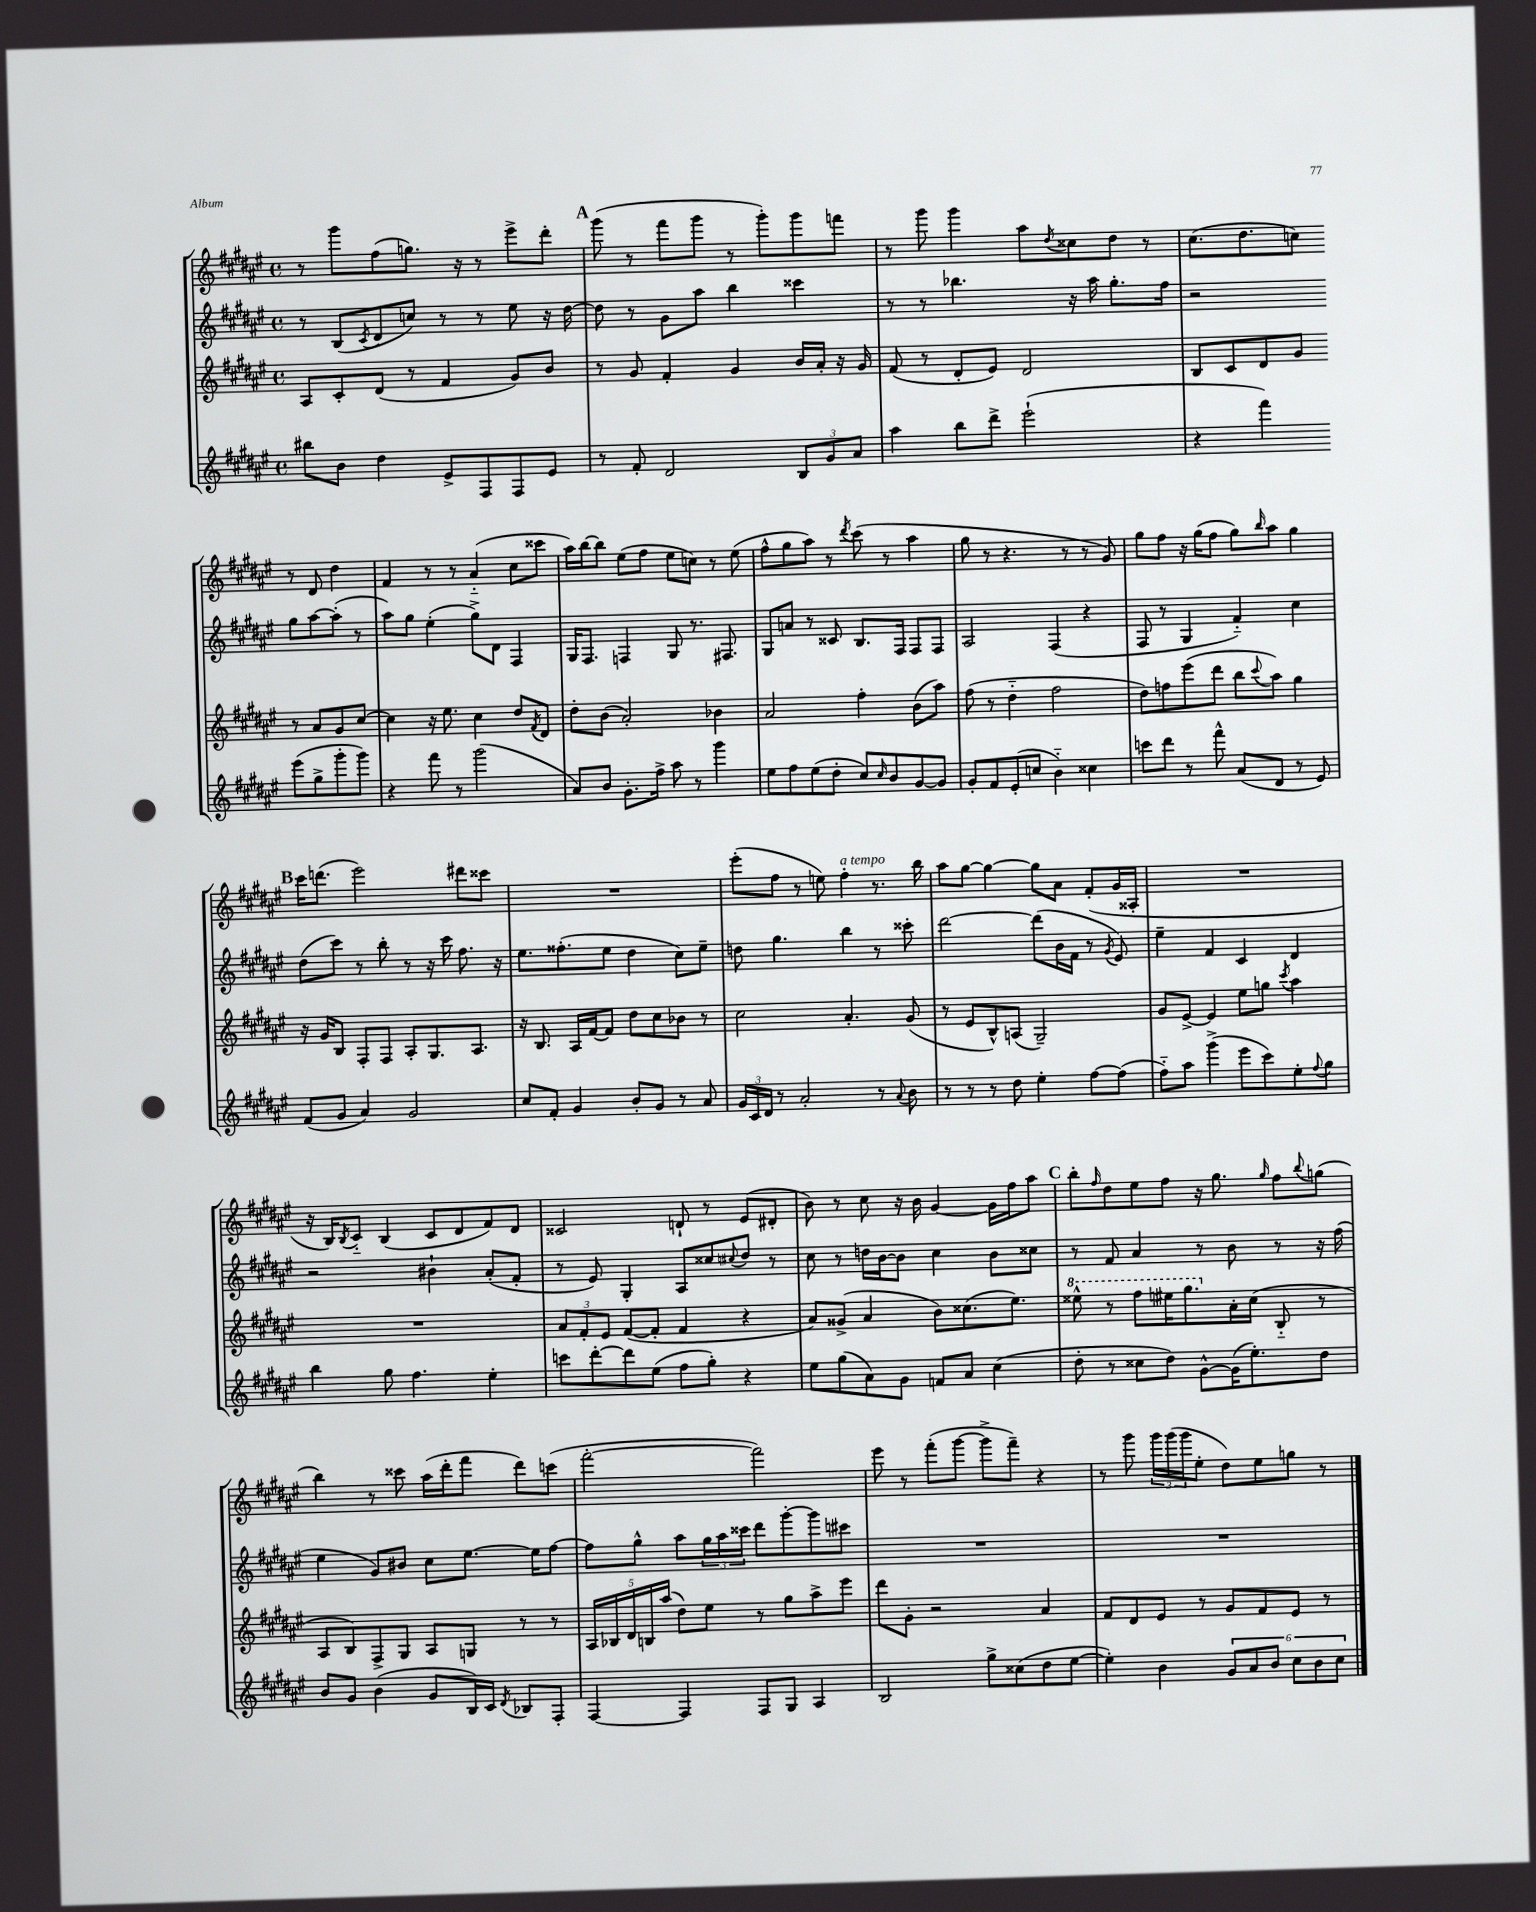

**kern	**kern	**kern	**kern
*staff4	*staff3	*staff2	*staff1
*clefG2	*clefG2	*clefG2	*clefG2
*k[f#c#g#d#a#e#]	*k[f#c#g#d#a#e#]	*k[f#c#g#d#a#e#]	*k[f#c#g#d#a#e#]
*M4/4	*M4/4	*M4/4	*M4/4
*met(c)	*met(c)	*met(c)	*met(c)
8bb#	8A#	8r	8r
8b	8c#'	(8B	8ggg#
.	.	8qc#	.
4dd#	(8d#	8d#	(8ff#
.	8r	8cc)	8.gg)
8e#^	4f#	8r	.
.	.	.	16r
8F#	.	8r	8r
8F#	8g#)	8ee#	8eee#^
8e#	8b	16r	8ddd#'
.	.	[16dd#	.
=	=	=	=
8r	8r	8dd#]	(8ggg#
8f#'	8g#	8r	8r
2d#	4f#'	8g#	8fff#
.	.	8aa#	8ggg#
.	4g#	4bb	8r
.	.	.	8ggg#')
12B	16b	4ccc##	8ggg#
.	16a#'	.	.
12g#	.	.	.
.	16r	.	8fff
12a#	.	.	.
.	16g#	.	.
=	=	=	=
4aa#	(8f#	8r	8r
.	8r	8r	8ggg#
8bb	8d#'	4.bb-	4ggg#
8ddd#^	8e#)	.	.
(2eee#`	2d#	.	8aa#
.	.	.	8qdd#
.	.	16r	8cc##
.	.	16aa#	.
.	.	8.gg#'	8dd#
.	.	.	8r
.	.	16ff#	.
=	=	=	=
4r	8B	2r	(8.cc#
.	8c#	.	.
.	.	.	8.dd#
4fff#)	8d#	.	.
.	8g#	.	8cc)
(8eee#	8r	8gg#	8r
8gg#^	8a#	[8aa#	8d#
8ggg#'	8g#	(8aa#']	4dd#
8ggg#)	[8cc#	8r	.
=	=	=	=
4r	4cc#]	8aa#)	4f#
.	.	8gg#	.
8fff#	16r	(4ee#'	8r
.	8.ee#	.	.
8r	.	.	8r
(2ggg#	4cc#	8gg#^)	(4a#'~
.	.	8d#	.
.	8dd#	4F#	8cc#
.	8qf#	.	.
.	8d#	.	8ccc##
=	=	=	=
8a#)	8dd#'	16G#	16aa#)
.	.	8.F#	[16bb
8b	(8b	.	8bb]
8.g#'	2a#')	4F	(8ee#
.	.	.	8ff#
16ff#^	.	.	.
8aa#	.	8G#	8ee#
8r	.	8.r	8cc)
4ggg#	4b-	.	8r
.	.	8.F#	.
.	.	.	(8ee#
=	=	=	=
8ee#	2a#	8G#	8ff#^^
8ff#	.	8a	8gg#
(8ee#	.	8r	8aa#)
8dd#'	.	8c##	8r
.	.	.	8qddd#
8cc#)	4ff#'	8.B	(8ccc#
16qqcc#	.	.	.
8b	.	.	8r
.	.	16F#	.
[8g#	(8b	8F#	4aa#
8g#]	8aa#)	8F#	.
=	=	=	=
8g#'	(8ff#	2A#	8gg#
8f#	8r	.	8r
(8e#'	4dd#'~	.	4.r
8cc	.	.	.
4b'~)	2ff#	(4F#	.
.	.	.	8r
4cc##	.	4r	8r
.	.	.	8g#)
=	=	=	=
8ccc	8dd#)	8F#	8gg#
8ddd#	8ff	8r	8ff#
8r	(8eee#	4G#	16r
.	.	.	(16gg#
8fff#^^	8ddd#	.	8ff#
(8a#	8bb	4f#'~)	8gg#)
.	8qqccc#	.	16qqbb
8d#	8aa#)	.	8aa#
8r	4gg#	4cc#	4gg#
8e#)	.	.	.
=	=	=	=
(8f#	16r	(8dd#	16ccc#
.	16g#	.	(8.ddd
8g#	8B	8ccc#)	.
4a#)	8F#'	8r	2eee#)
.	8F#	8bb'	.
2g#	8A#'	8r	.
.	8.G#	16r	.
.	.	16ccc#	.
.	.	8.ff#	8ddd#
.	8.A#	.	.
.	.	.	8ccc##
.	.	16r	.
=	=	=	=
8cc#	16r	8.ee#	1r
.	8.B	.	.
8f#'	.	.	.
.	.	(8.ff##'	.
4g#	16A#	.	.
.	[16f#	.	.
.	8f#]	8ee#	.
8b'	8dd#	4dd#	.
8g#	8cc#	.	.
8r	8b-	8cc#)	.
8a#	8r	8ee#~	.
=	=	=	=
24g#	2cc#	8dd	(8eee#'
24c#	.	.	.
24d#	.	.	.
8r	.	4.gg#	8ff#
2a#'	.	.	8r
.	.	.	8ee)
.	4.a#'	4bb	4ff#'
8r	.	8r	8.r
8qqa#	.	.	.
8b	(8g#	8ccc##'	.
.	.	.	16bb
=	=	=	=
8r	8r	[2ddd#	8aa#
8r	8e#	.	[8gg#
8r	8B^^)	.	4gg#_
8dd#	(8A	.	.
4ee#'	2G#~)	(8ddd#]	8gg#]
.	.	16b	8a#
.	.	16f#	.
[8ff#	.	8r	(8f#'
.	.	8qg#	.
(8ff#]	.	8e#)	16g#
.	.	.	16A##'
=	=	=	=
8ff#'~)	8g#	4ee#~	1r
8aa#	[8e#^	.	.
(4ggg#^	4e#]	4f#	.
8eee#	8ee#	4c#	.
8ccc#)	8gg	.	.
.	8qccc#	.	.
8ee#'	4aa#	4d#	.
8qqff#	.	.	.
8gg#	.	.	.
=	=	=	=
4bb	1r	2r	16r
.	.	.	16B)
.	.	.	8qB
.	.	.	8c#'~
8gg#	.	.	(4B
4.ff#	.	.	.
.	.	4b#`	8c#
.	.	.	8d#
4ee#'	.	(8a#'	8f#)
.	.	8f#'	8d#
=	=	=	=
8ccc	12a#	8r	2c##
.	12f#'	.	.
[8ddd#'	.	8e#)	.
.	12e#	.	.
8ddd#]	([8f#	4G#'	.
(8ee#	8f#']	.	.
8ff#	4f#	8A#	8d`
8gg#')	.	8cc##	8r
.	.	8qqcc#	.
4r	4r	8dd#	(8e#
.	.	8r	8d#'
=	=	=	=
8ee#	8a#)	8cc#	8b)
(8gg#	(8g##^	8r	8r
8a#)	4a#	16dd	8cc#
.	.	[16b	.
8g#	.	8b]	16r
.	.	.	16b
8f	8b)	4cc#	[4g#
8a#	(8.cc##	.	.
(4cc#	.	8b	16g#]
.	8.ee#)	.	16ff#
.	.	8cc##	8aa#
=	=	=	=
8dd#'	8eee##^^	8r	8bb'
.	.	.	16qqff#
8r	8r	8f#	8dd#
8cc##	8fff#	4a#	8ee#
8dd#)	16eee#	.	8ff#
.	8.ggg#	.	.
[8g#^^	.	8r	16r
.	.	.	8.gg#
(16g#]	16a#'	8b	.
8.ee#')	(16cc#	.	.
.	.	.	16qqgg#
.	8B'~	8r	8ff#
.	.	.	8qqbb
8dd#	8r	16r	(8gg
.	.	(16ff#	.
=	=	=	=
8b	8A#	4ee#	4bb)
8g#	8B)	.	.
(4b	8F#^	8g#)	8r
.	8G#	8b#	8ccc##
8g#	8A#	8cc#	(16aa#
.	.	.	16ddd#'
16B)	8G	[8.ee#	8fff#
16c#	.	.	.
8qd#	.	.	.
8B-	8r	.	8ddd#)
.	.	16ee#]	.
8F#'	8r	[8ff#	(8ccc
=	=	=	=
[4F#	20A#	8ff#]	[2fff#'
.	20B-	.	.
.	20d#	.	.
.	.	8gg#^^	.
.	20B	.	.
.	(20aa#	.	.
4F#]	8dd#)	8aa#	.
.	8ee#	24gg#	.
.	.	24aa#	.
.	.	24ccc##	.
8F#	8r	8ddd#	2fff#])
8G#	8gg#	[8ggg#'	.
4A#	8aa#^	8ggg#]	.
.	8eee#	8ccc#	.
=	=	=	=
2B	8ddd#	1r	8eee#
.	8g#'	.	8r
.	2r	.	(8fff#'
.	.	.	[8ggg#
8gg#^	.	.	8ggg#^]
(8cc##	.	.	8fff#~)
8dd#	4a#	.	4r
[8ee#	.	.	.
=	=	=	=
4ee#'])	8f#	1r	8r
.	8d#	.	8ggg#
4b	8e#	.	24ggg#
.	.	.	(24ggg#
.	.	.	24ggg#
.	8r	.	8ee#'
12g#	8g#	.	8dd#)
12a#	.	.	.
.	8f#	.	8ee#
12b	.	.	.
12cc#	8e#	.	8gg
12b	.	.	.
.	8r	.	8r
12cc#	.	.	.
==	==	==	==
*-	*-	*-	*-
